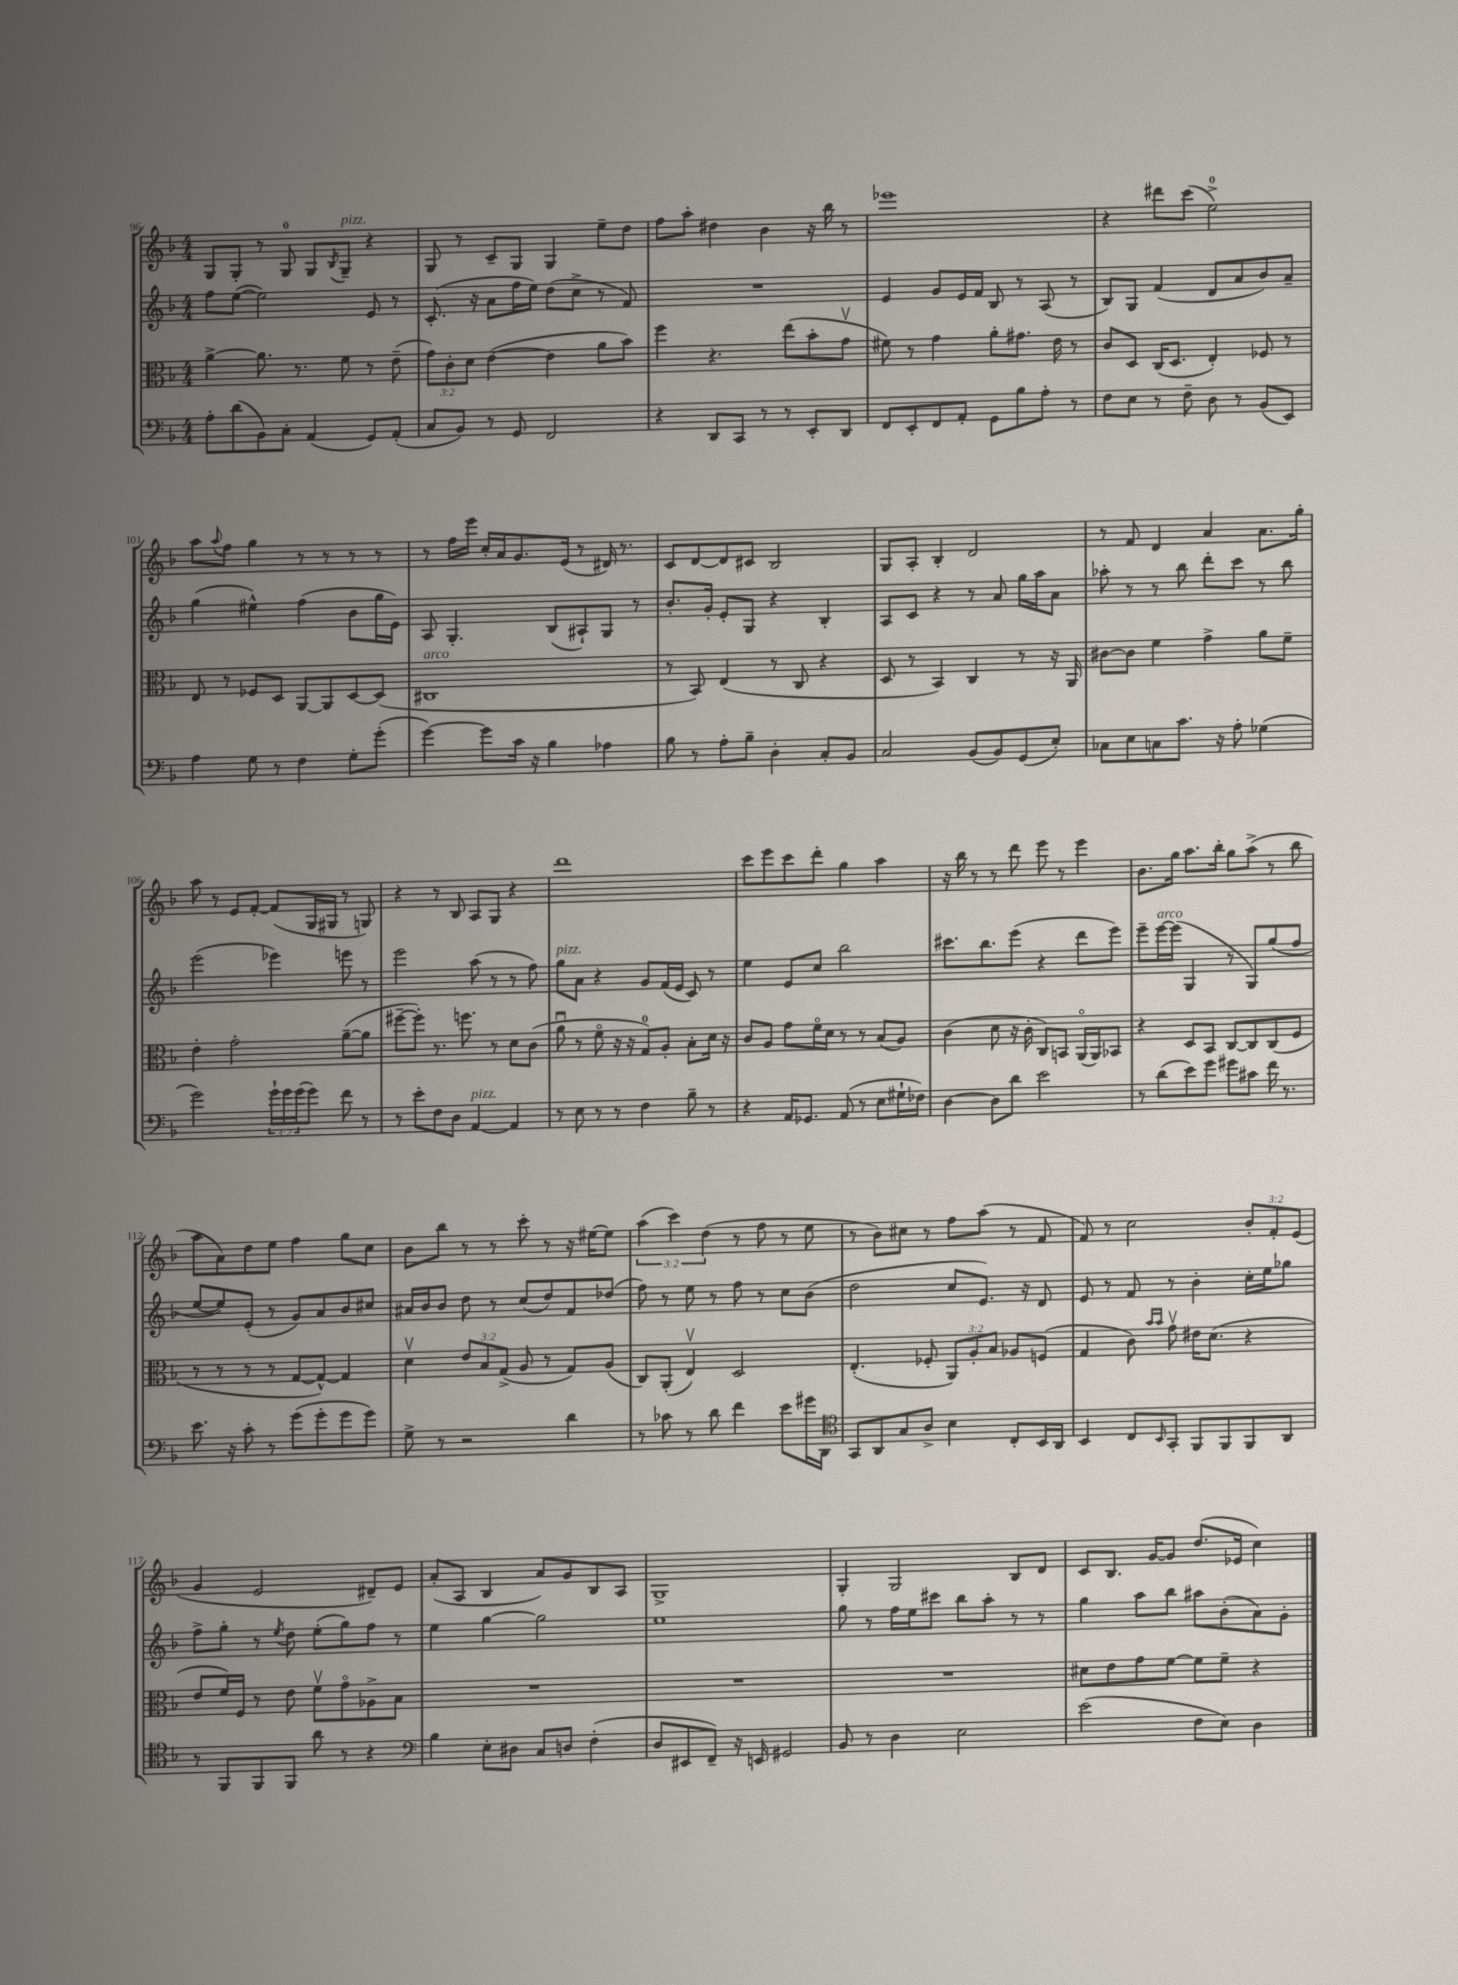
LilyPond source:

<<
\new StaffGroup <<
\new Staff = "s0" {
    \clef treble \key f \major \numericTimeSignature \time 4/4 \override Staff.TupletNumber.text = #tuplet-number::calc-fraction-text
    g8 g8-. r8 g8-0 g8 \acciaccatura { bes8 } g8--^\markup { \italic "pizz." } r4 |
    g8 r8 c'8-- g8 g4 e''8-- d''8 |
    f''8 a''8-. dis''4 bes'4 r16 bes''16 r8 |
    ees'''1 |
    r4 dis'''8 c'''8( e''2-0->) |
    a''8 \appoggiatura { a''8 } f''8 g''4 r8 r8 r8 r8 |
    r8 f''16 e'''16 c''16-. a'16 g'8. e'16( r8 dis'16) r8. |
    c'8 d'8~ d'8 cis'8 bes2 |
    g8 a8-. bes4-. d'2 |
    r8 f'8 d'4 a'4 a'8. g''16-. |
    a''8 r8 e'8 f'8~-. f'8( g16 gis16 r8 g8) |
    r4 r8 bes8 a8 g8 r4 |
    d'''1 |
    c'''8 e'''8 c'''8 d'''8-. g''4 a''4 |
    r16 bes''16 r8 r8 d'''8 e'''8 r8 e'''4 |
    bes'8. g''16 a''8. bes''16-. g''8 a''8->( r8 bes''8 |
    a''8 a'8) d''8 e''8 f''4 g''8 c''8 |
    bes'8 bes''8 r8 r8 c'''8-. r8 r16 eis''16~ eis''8 |
    \tuplet 3/2 { a''4( c'''4) d''4( } r8 f''8 r8 e''8 |
    r8 bes'8) cis''8 r8 f''8 a''8( r8 f'8 |
    f'8) r8 c''2 \tuplet 3/2 { bes'8-. f'8-. e'8( } |
    g'4 e'2 dis'8--) e'8 |
    a'8-.( a8 bes4 a'8) g'8 bes8 a8 |
    g1-> |
    g4-. g2 bes8 d'8 |
    c'8 bes8. g'16~ g'8 d''8.( ees'16 c''4) \bar "|." |
}
\new Staff = "s1" {
    \clef treble \key f \major \numericTimeSignature \time 4/4
    f''8 e''8~( e''2) e'8 r8 |
    c'8.-.( r16 a'8 f''16 e''16) d''8( c''8-> r8 f'8) |
    R1 |
    e'4 g'8 e'16 f'16 bes8 r8 a8( r8 |
    bes8) g8 f'4( d'8 a'8 bes'8) a'8-- |
    g''4( eis''4-^) f''4( bes'8 g''16 e'16) |
    a8 g4.-. bes8( ais8-!) g8 r8 |
    bes'8.-. g'16-. e'8-. g8 r4 bes4-. |
    a8 c'8 r4 r8 a'8 g''16 a''16 a'8 |
    aes''8-. r8 r8 bes''8 d'''8-. c'''8 r8 bes''8 |
    e'''2( ees'''4) e'''8 r8 |
    e'''2 a''8( r8 r8 f''8) |
    g''8^\markup { \italic "pizz." } a'8 r4 g'8 f'16( e'16 c'8) r8 |
    e''4 e'8 c''8 bes''2 |
    cis'''8. bes''8. e'''8( r4 d'''8 e'''8) |
    e'''8-- e'''16~^\markup { \italic "arco" } e'''16( g4 r8 g8) g''8( f''8 |
    e''8~ e''8) e'8-.( r8 g'8) a'8 bes'8 cis''8 |
    ais'16 bes'16 bes'8 d''8 r8 c''8( d''8) f'8 des''8( |
    f''8) r8 e''8 r8 f''8 r8 c''8 bes'8( |
    d''2 c''8 e'8.) r16 d'8 |
    e'8 r8 f'8 r8 bes'4-. c''16-. e''16 ges''8 |
    f''8-> g''8-. r8 \acciaccatura { e''8 } d''8 e''8-.( g''8) f''8 r8 |
    e''4 g''4~ g''2 |
    e''1 |
    g''8 r8 f''16 e''16 cis'''8 bes''8 a''8-. r8 r8 |
    g''4 a''8 bes''8 ais''8 bes'8-.( a'8) g'8-. \bar "|." |
}
\new Staff = "s2" {
    \clef alto \key f \major \numericTimeSignature \time 4/4 \override Staff.TupletNumber.text = #tuplet-number::calc-fraction-text
    a'4~-> a'8. r8. f'8 r8 e'8--( |
    \tuplet 3/2 { g'8) c'8-. d'8 } e'4~( e'4 a'8 bes'8) |
    f''4 r4. e''8( bes'8-. g'8\upbow |
    fis'8) r8 g'4 a'8-. gis'8. e'16 r8 |
    c'8 d8 c16( d8. e4-.) fes8 r8 |
    e8 r8 fes8 d8 a,8~ a,8 d8~ d8( |
    cis1^\markup { \italic "arco" } |
    r8 bes,8) e4( r8 c8 r4 |
    d8 r8 bes,4) c4 r8 r16 a,16 |
    cis'8~ cis'8 f'4 g'4-> a'8 f'8-- |
    e'4-. g'2-. a'8~--( a'8 |
    fis''8~-- fis''8-.) r8. f''8. r8 d'8 c'8( |
    a'8\downbow r8 f'8\flageolet r16 r16 g8-0) a8-. bes8-. d'16 r16 |
    c'8 a8 g'8 f'16\flageolet d'16 r8 r8 bes8( a8) |
    c'4( d'8 r16 c'16-. c8) b,8 a,16\flageolet( a,16) bes,8 |
    r4 d8 bes,8 c8~ c8 c8( f8 |
    r8 r8 r8 r8 g8~ g8~-^) g4 |
    d'4\upbow \tuplet 3/2 { e'8 bes8 g8->( } a8 r8 g8) a8( |
    c8) a,8-.( e4\upbow) d2 |
    e4.-.( fes8-. \tuplet 3/2 { a,8) a8-. bes8 } aes8 f8( |
    g4 c'8) \grace { bes'16 bes'16 } g'8\upbow eis'16 d'8.( r4 |
    e'8 f'16) f16 r8 e'8 f'8\upbow g'8\flageolet aes8-> bes8 |
    R1 |
    R1 |
    R1 |
    dis'8 e'8 g'8 f'8~ f'8 f'8-- r4 \bar "|." |
}
\new Staff = "s3" {
    \clef bass \key f \major \numericTimeSignature \time 4/4 \override Staff.TupletNumber.text = #tuplet-number::calc-fraction-text
    a8-. d'8( bes,8) c8-. a,4( g,8) a,8-.( |
    c8 bes,8) r8 g,8 f,2 |
    r4 d,8 c,8 r8 r8 e,8-. d,8 |
    f,8 e,8-. f,8 a,8-. g,8 bes8 a8-. r8 |
    f8 e8 r8 f8-- d8 r8 bes,8( e,8) |
    a4 g8 r8 f4 g8-. g'8-.( |
    g'4~) g'8 c'16 r16 bes4 aes4 |
    bes8 r8 a8-. bes8-- d4-. c8-. bes,8 |
    c2 bes,8( bes,8) g,8( e8-.) |
    ces8 e8 c8 c'8. r16 a8-. ges4( |
    g'2) \tuplet 3/2 { g'16-! g'16 g'16( } g'8) f'8 r8 |
    r8 e'8-. f8 d8 a,4~^\markup { \italic "pizz." } a,4 |
    r8 e8 r8 r8 f4 bes8-- r8 |
    r4 a,16 ges,8. a,8( r8 e8 gis16-! fes16) |
    d4~ d8 d'8 e'2 |
    r8 d'8( e'8) g'8 gis'8 cis'8 f'16 r8. |
    e'8. r16 c'8-. r8 g'8( g'8-. g'8 g'8) |
    g8-> r8 r2 d'4 |
    r8 ces'8 r8 d'8 f'4 e'8 gis'16 d,16 |
    \clef tenor g,8 a,8 g8 a8-> bes4 c8-. bes,16 a,16 |
    bes,4 c8 \grace { bes,16 } g,8-. f,8 f,8 f,8 a,8 |
    r8 f,8 f,8 f,8 a'8 r8 r4 |
    \clef bass bes4 e8-. dis8 c8 d8 f4-.( |
    d8 eis,8 f,8--) r16 e,16 gis,2 |
    bes,8 r8 d4 e2 |
    e'2( f8 e8) d4 \bar "|." |
}
>>
>>
\layout { \context { \Score currentBarNumber = #96 } }
